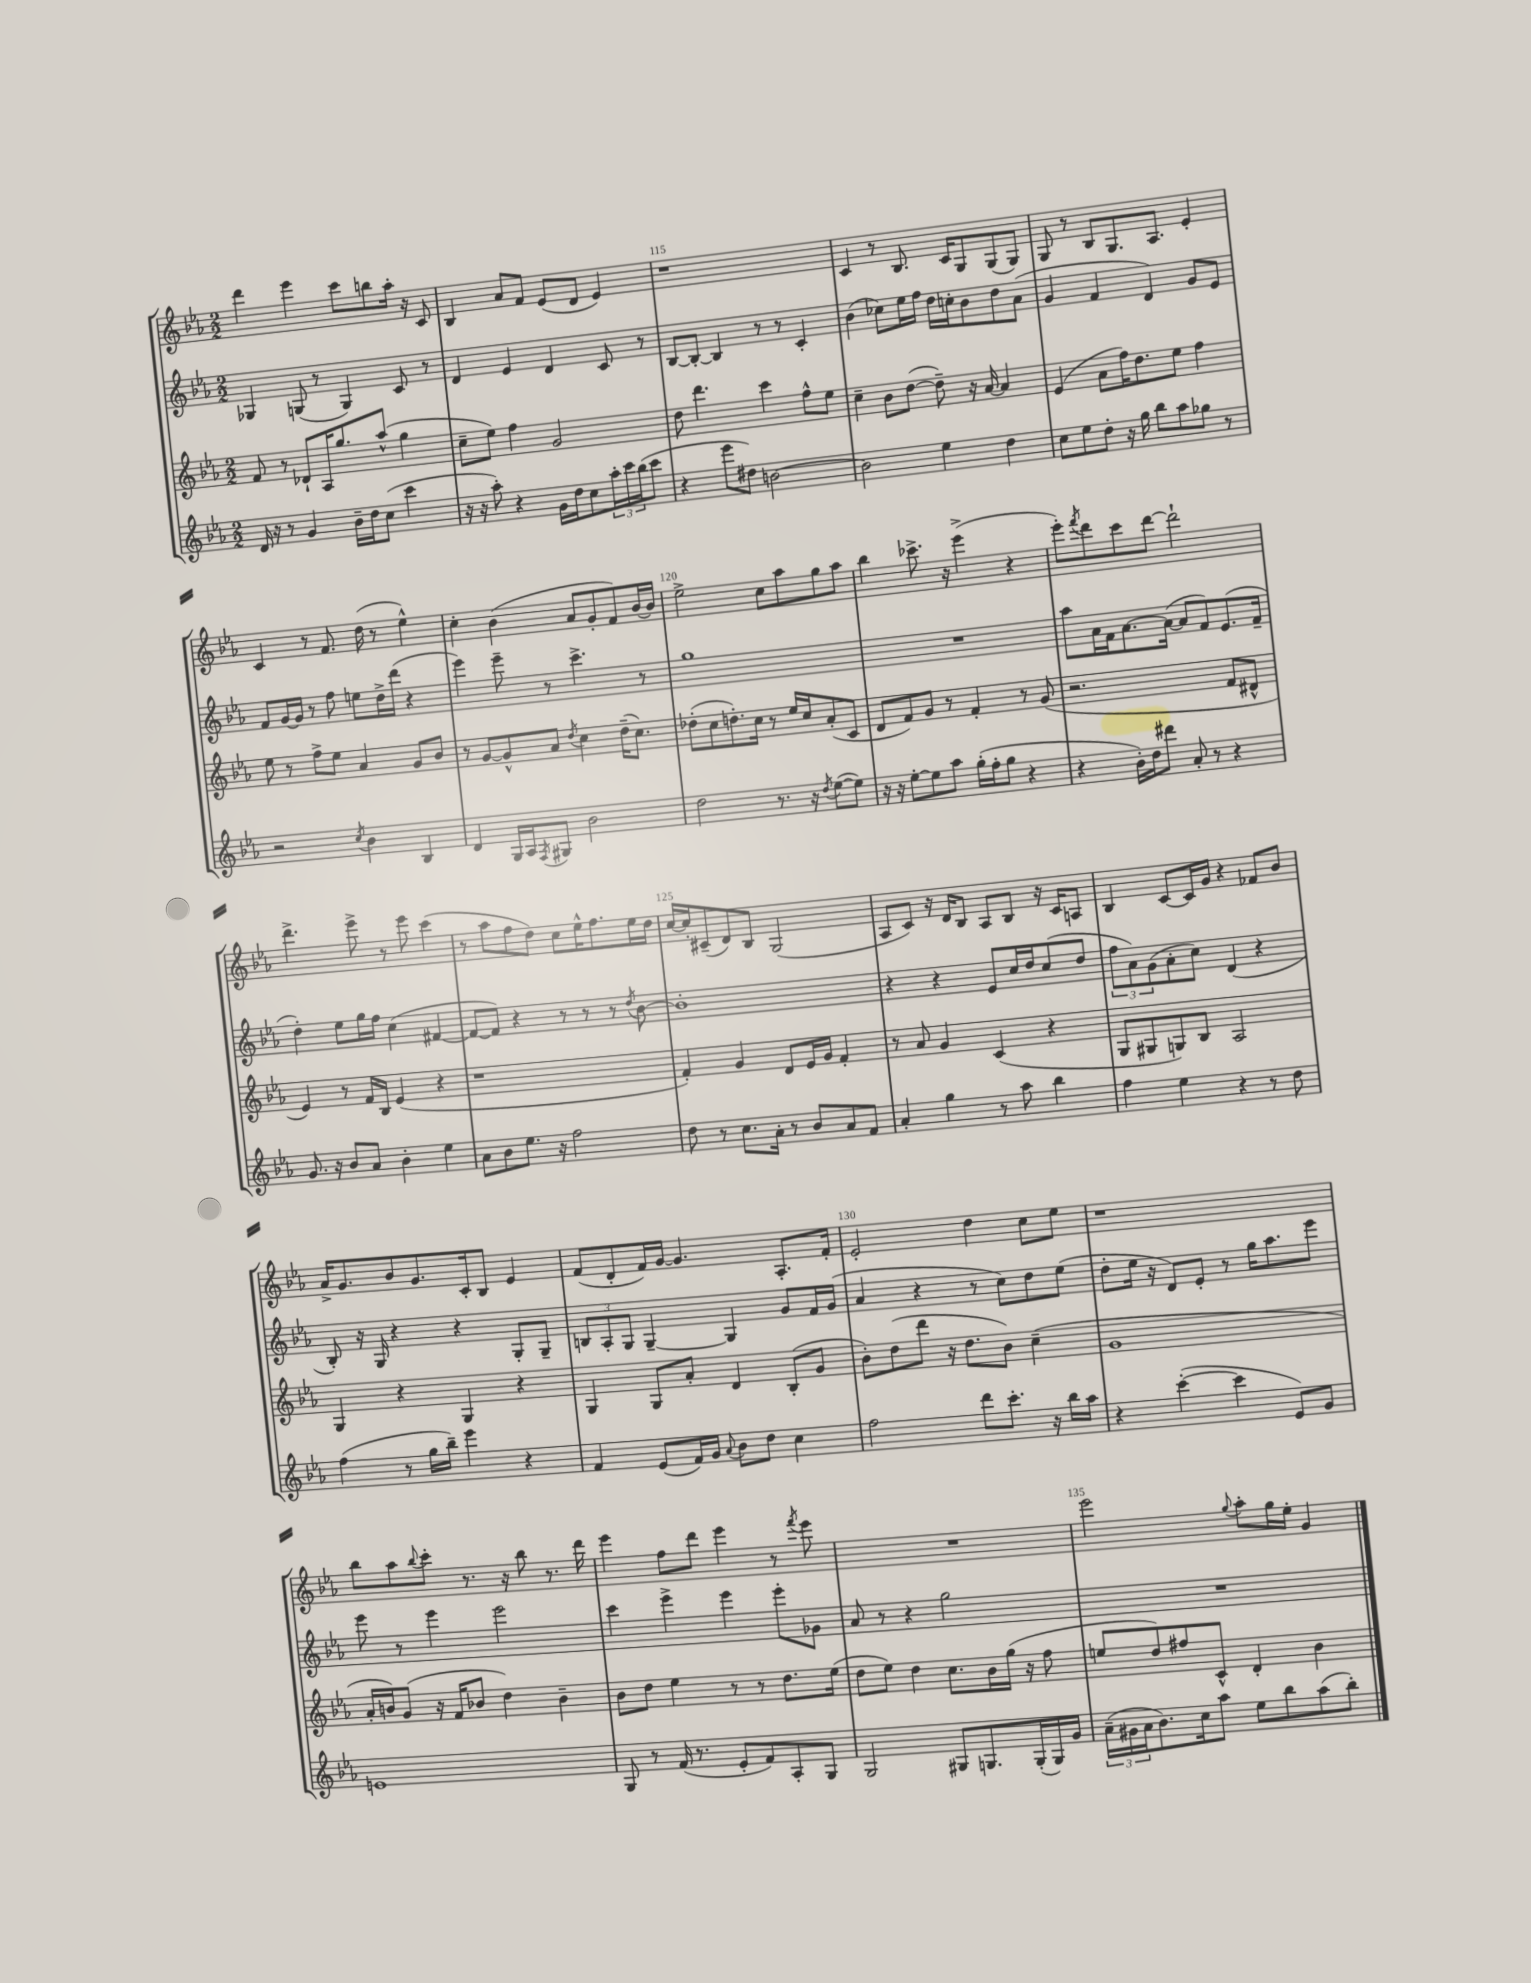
<<
\new StaffGroup <<
\new Staff = "s0" {
    \clef treble \key ees \major \numericTimeSignature \time 2/2
    d'''4 ees'''4 c'''8 b''8 aes''16-. r16 c'8 |
    bes4 aes'8 f'8 ees'8( d'8 ees'4) |
    r1 |
    c'4 r8 bes8. c'16 g8 g8( g8) |
    g8 r8 bes8 g8. aes8. ees'4-. |
    c'4 r8 f'8. d''16( r8 ees''4-^) |
    c''4-. bes'4( aes'8 g'8-. f'8) bes'16~ bes'16 |
    ees''2-> c''8 aes''8 g''8 aes''8 |
    bes''4 ces'''8.-> r16 ees'''4->( r4 |
    ees'''8-.) \acciaccatura { f'''8 } d'''8 c'''8 d'''8~ d'''2-! |
    d'''4.-> ees'''8-> r8 ees'''8 c'''4( |
    r8 aes''8 f''8 d''8) c''8 ees''16-^ f''8. ees''16 d''16 |
    c''16~ c''16-. cis'8--( d'8) bes8 g2( |
    aes8 c'8) r16 d'16 bes8 aes8 bes8 r16 c'16 a8 |
    bes4 c'8~ c'16 g'16 r4 fes'8 bes'8 |
    aes'16-> g'8. bes'8 g'8. c'16-. bes8 ees'4 |
    f'8( d'8-. f'16) g'16~ g'4. aes8.-. f'16-. |
    ees'2-. d''4 c''8 ees''8 |
    r1 |
    bes''8 aes''8 \appoggiatura { bes''8 } c'''8-. r8. r16 bes''8 r8. d'''16 |
    ees'''4 f''8 d'''8 ees'''4 r8 \acciaccatura { f'''8 } ees'''8 |
    R1 |
    ees'''2 \appoggiatura { g''8 } aes''8-. g''16 ees''16-. g'4 \bar "|." |
}
\new Staff = "s1" {
    \clef treble \key ees \major \numericTimeSignature \time 2/2
    ges4 g8( r8 g4) c'8 r8 |
    d'4 ees'4 d'4 c'8 r8 |
    bes8~ bes8~-. bes4 r8 r8 c'4-. |
    bes'4( ces''8) ees''16 f''16 d''16 c''16-. bes'8 d''8 aes'8( |
    g'4 f'4 d'4) g'8 ees'8 |
    f'8 g'16~ g'16 r8 f''8 e''8 d''16-> d'''16( r4 |
    ees'''4) ees'''8-- r8 c'''4.-> r8 |
    g''1 |
    R1 |
    aes''8 aes'16 f'16 aes'8.~ aes'16~( aes'8 f'8) ees'8.( f'16-- |
    d''4-.) ees''8 g''16 f''16 c''4( fis'4~ |
    fis'8~ fis'8) r4 r8 r8 r8 \acciaccatura { d''8 } bes'8~ |
    bes'1-. |
    r4 r4 ees'8 c''16 d''16 c''8( d''8 |
    \tuplet 3/2 { f''8 aes'8) g'8( } aes'8-. c''8) d'4( r4 |
    bes8-.) r16 g16 r4 r4 g8-. g8-- |
    \tuplet 3/2 { b8 aes8-. g8 } g4~-- g4 g'8 f'16 g'16( |
    aes'4 r4 r8 c''8) d''8 ees''8( |
    d''8-. ees''16 r16 d'8) ees'8-. r8 g''16 aes''8. ees'''8 |
    ees'''8 r8 ees'''4 ees'''2 |
    c'''4 ees'''4-> ees'''4 ees'''8-. ges'8 |
    aes'8 r8 r4 g''2 |
    R1 \bar "|." |
}
\new Staff = "s2" {
    \clef treble \key ees \major \numericTimeSignature \time 2/2
    f'8 r8 des'8-! aes16 g''8. aes''8-^( g''4 |
    c''8-- ees''8) f''4 g'2 |
    d''8 d'''4. c'''4 f''8-^ ees''8 |
    c''4-- bes'8 d''8~( d''8--) r16 aes'16~ aes'4 |
    ees'4( aes'8 f''16) d''8. ees''8 f''4 |
    ees''8 r8 f''8-> ees''8 aes'4 g'8 bes'8 |
    r8 g'8~ g'8-^ aes'8 \acciaccatura { d''8 } c''4 d''16--( c''8.) |
    des''8-.( c''8 d''8.-.) c''16 r8 ees''16 c''16 aes'8-.( c'8 |
    d'8 f'8) g'8 r8 f'4-. r8 g'8( |
    r2. f'8 dis'8-^ |
    ees'4) r8 f'16 bes16 ees'4( r4 |
    r1 |
    f'4-.) g'4 d'8 ees'16 g'16 f'4-. |
    r8 aes'8 g'4 c'4( r4 |
    g8 gis8 g8) bes8 aes2 |
    g4 r4 g4 r4 |
    g4 g8 aes'8-. d'4 bes8-.( g'8 |
    bes'8-.) d''8( d'''8 r16 d''8. bes'8) c''4--( |
    g'1 |
    aes'16-. b'16) g'8( r16 f'16 bes'8 d''4) bes'4-- |
    bes'8 d''8 ees''4 r8 r8 d''8. ees''16( |
    d''8 ees''8) d''4 c''8. bes'16 g''16( r16 f''8 |
    e''8 d''8) fis''8 c'8-^ d'4-. bes'4 \bar "|." |
}
\new Staff = "s3" {
    \clef treble \key ees \major \numericTimeSignature \time 2/2
    d'16 r16 r8 g'4 bes'16-- d''16 c''8( c'''4 |
    r16 r16 aes''8-.) r4 g'16 d''16 c''8 \tuplet 3/2 { aes''16-. c'''16 bes''16( } c'''8 |
    r4 ees'''8 dis''8) b'2~ |
    b'2 ees''4 d''4 |
    c''8 ees''8 d''8-. r16 g''16 bes''8 aes''8 ges''8 r8 |
    r2 \acciaccatura { c''8 } bes'4 bes4 |
    d'4 g16 aes16 \acciaccatura { f8 } gis8 bes'2 |
    d''2 r8. r16 \acciaccatura { d''8 } ees''8~( ees''8) |
    r16 r16 ees''8~-. ees''8 aes''8 g''16-.( f''16-. g''8 r4 |
    r4 bes'16-.) d''16 dis'''8 aes'8-. r8 r4 |
    g'8. r16 bes'8 aes'8 bes'4-. ees''4 |
    aes'8 bes'8 ees''8. r16 f''2 |
    d''8 r8 c''8. aes'16-. r8 bes'8 aes'8 f'8 |
    aes'4-. g''4 r8 aes''8 bes''4 |
    f''4 ees''4 r4 r8 d''8 |
    f''4( r8 g''16 bes''16--) ees'''4 r4 |
    f'4 ees'8( f'16) g'16 \appoggiatura { aes'8 } bes'8 d''8 c''4 |
    f''2 d'''8 c'''8.-. r16 bes''16 aes''16 |
    r4 c'''4~-.( c'''4 ees'8) g'8 |
    e'1 |
    g8 r8 f'16( r8. ees'8-. f'8) aes8-. g8 |
    g2 gis8 g8. g16-.( g16) g'16 |
    \tuplet 3/2 { aes'16--( gis'16 aes'16 } bes'8.) c''16 aes''8 ees''8 bes''8 aes''8( bes''8-.) \bar "|." |
}
>>
>>
\layout { \context { \Score currentBarNumber = #113 \override BarNumber.break-visibility = ##(#f #t #t) barNumberVisibility = #(every-nth-bar-number-visible 5) } }
